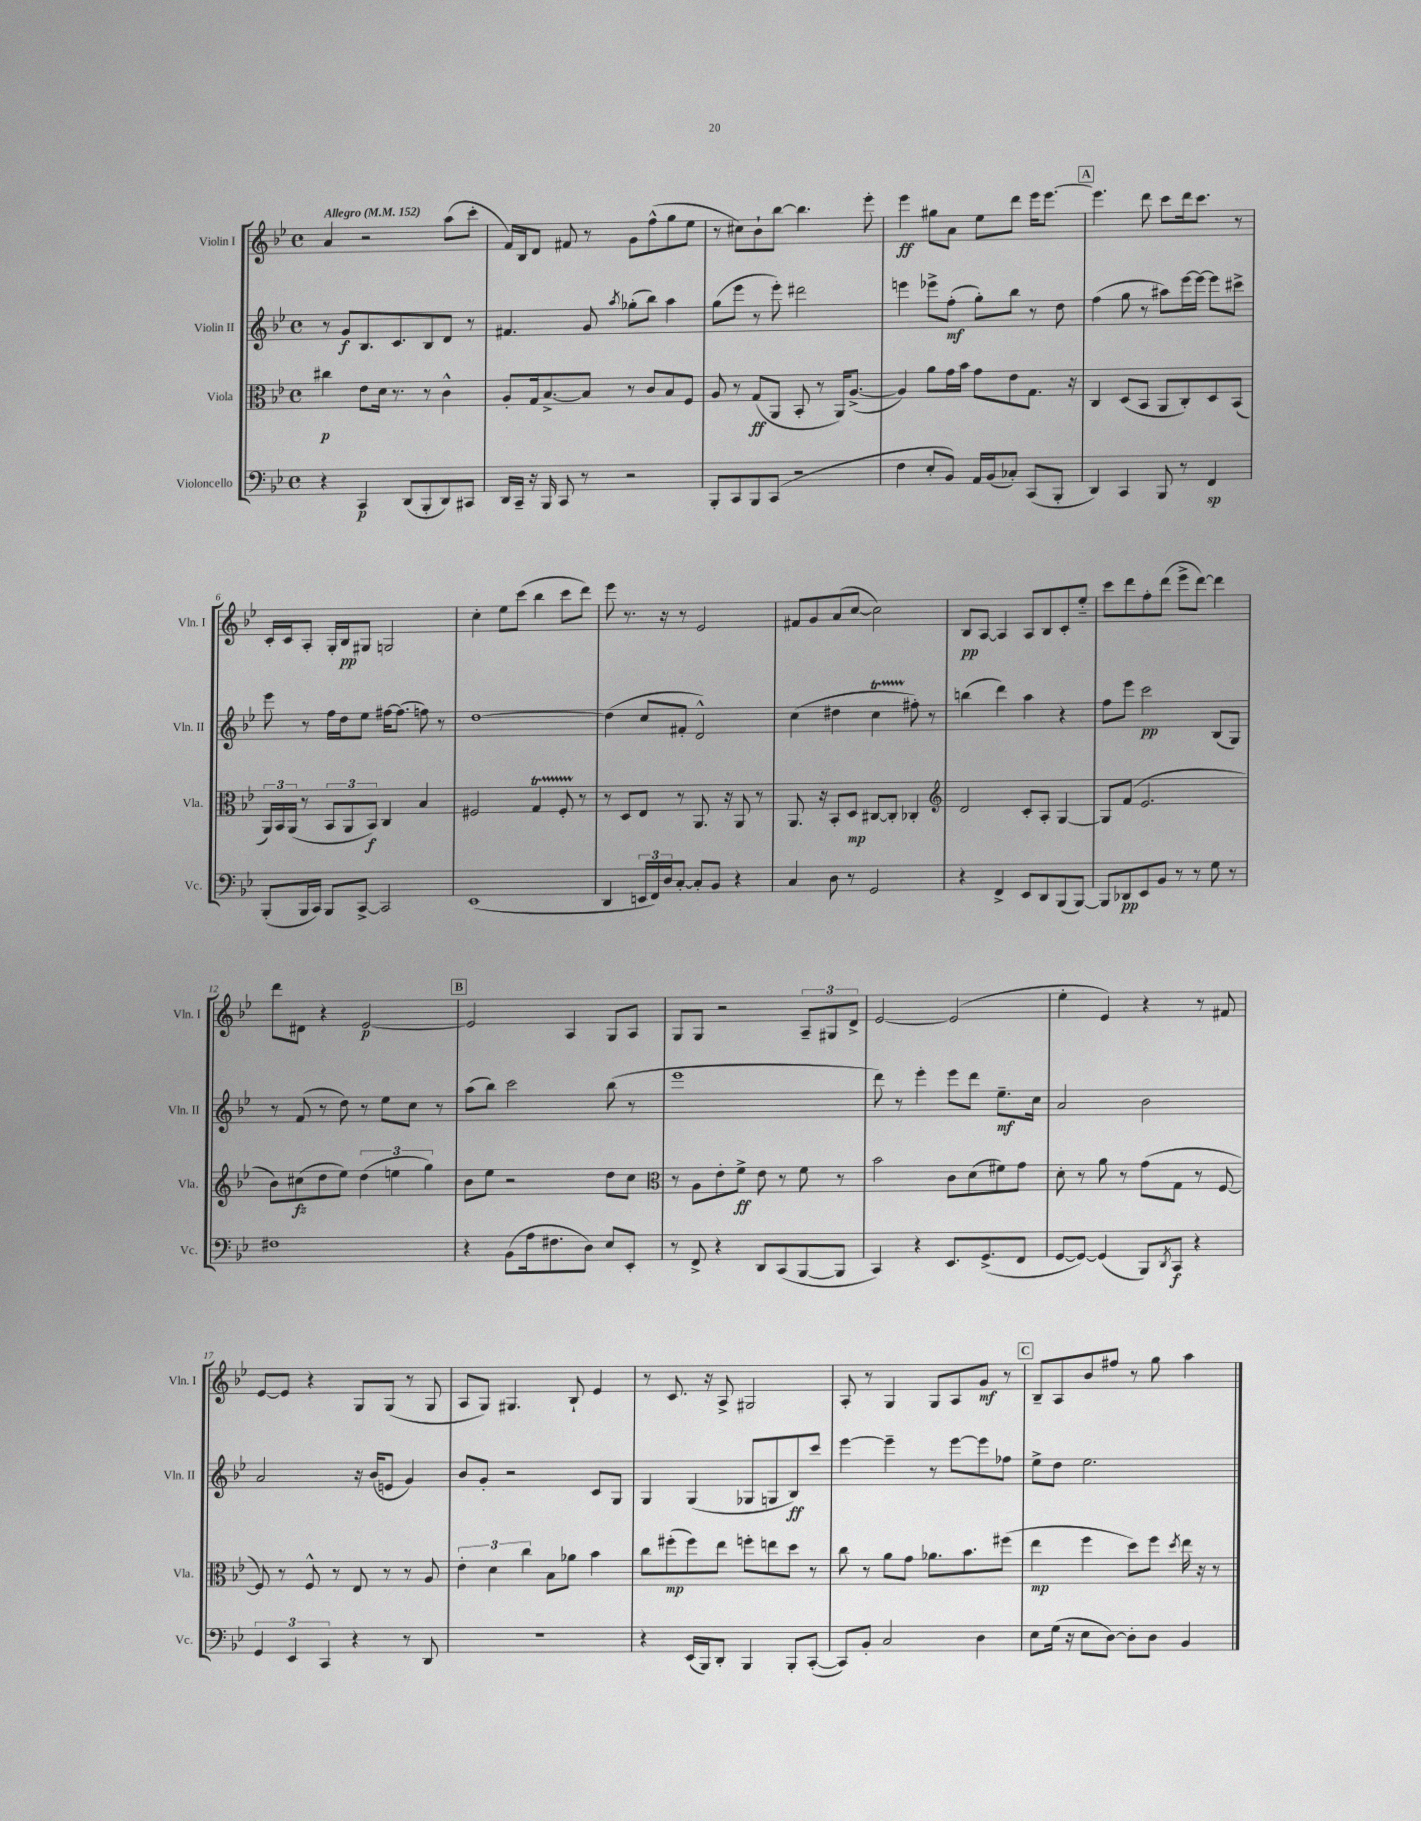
<<
\new StaffGroup <<
\new Staff = "s0" \with { instrumentName = "Violin I" shortInstrumentName = "Vln. I" } {
    \clef treble \key bes \major \defaultTimeSignature \time 4/4 \tempo "Allegro" 4 = 152
    a'4 r2 a''8( c'''8-. |
    f'16) bes16 d'8 fis'8 r8 g'8 f''8-^( g''8 ees''8 |
    r8 cis''8) bes'8-! bes''8~ bes''4. ees'''8-. |
    ees'''4\ff gis''8 a'8 ees''8 d'''8 ees'''16 ees'''8.~ |
    \mark \markup { \box "A" } ees'''4. d'''8 c'''8 d'''16 c'''8. r8 |
    c'16-. c'16 a8-. g16-. bes16\pp gis8 g2 |
    c''4-. ees''8 c'''8( bes''4 c'''8 d'''8) |
    ees'''8 r8. r16 r8 ees'2 |
    fis'8 g'8 a'8( c''8~ c''2) |
    bes8\pp a8~ a4 a8 bes8 c'8-. ees''8-_ |
    c'''8 d'''8 f''8-. d'''8( ees'''8-> d'''8~) d'''4 |
    d'''8 dis'8 r4 ees'2~\p |
    \mark \markup { \box "B" } ees'2 a4 g8 a8 |
    g8 g8 r2 \tuplet 3/2 { a8-- gis8 d'8-> } |
    ees'2~ ees'2( |
    ees''4-. ees'4) r4 r8 fis'8 |
    ees'8~ ees'8 r4 g8 g8( r8 g8 |
    a8 g8) gis4. bes8-! ees'4 |
    r8 c'8. r16 a8-> gis2 |
    a8-. r8 g4 g8 a8 g'8\mf r8 |
    \mark \markup { \box "C" } bes8-- a8 bes'8 fis''8 r8 g''8 a''4 \bar "|." |
}
\new Staff = "s1" \with { instrumentName = "Violin II" shortInstrumentName = "Vln. II" } {
    \clef treble \key bes \major \defaultTimeSignature \time 4/4
    r8 g'8\f bes8. c'8. bes8 d'8 r8 |
    fis'4. g'8 \acciaccatura { a''8 } ges''8-.( bes''8) a''4 |
    g''8( ees'''8 r8 ees'''8-.) dis'''2 |
    e'''4 ees'''8-> f''8-.\mf( g''8-.) bes''8 r8 d''8 |
    \mark \markup { \box "A" } f''4( g''8 r8 ais''8) ees'''16~ ees'''16~ ees'''8 cis'''8-> |
    ees'''8 r8 f''16 d''16 ees''8 fis''16~ fis''8.( f''8) r8 |
    d''1~ |
    d''4( c''8 fis'8-. d'2-^) |
    c''4( dis''4 c''4\startTrillSpan fis''8-.\stopTrillSpan) r8 |
    b''4( d'''4) a''4 r4 |
    f''8 ees'''8 c'''2\pp bes8( g8) |
    r8 f'8( r8 d''8) r8 ees''8 c''8 r8 |
    \mark \markup { \box "B" } a''8( bes''8) c'''2 bes''8( r8 |
    ees'''1 |
    d'''8) r8 ees'''4-. ees'''8 d'''8 ees''8.--\mf c''16 |
    a'2 bes'2 |
    a'2 r16 bes'16( e'8 g'4) |
    bes'8 g'8-. r2 c'8 g8 |
    g4 g4( ges8 g8 bes8\ff) c'''8 |
    ees'''4~ ees'''4-- r8 ees'''8~ ees'''8 fes''8 |
    \mark \markup { \box "C" } ees''8-> d''8 ees''2. \bar "|." |
}
\new Staff = "s2" \with { instrumentName = "Viola" shortInstrumentName = "Vla." } {
    \clef alto \key bes \major \defaultTimeSignature \time 4/4
    cis''4\p ees'8 d'16 r8. r8 c'4-^ |
    a8-. g16 bes8.~-> bes8 r8 c'8 bes8 f8 |
    a8 r8 g8\ff( a,8 bes,8-. r8 a,16) a8.~->( |
    a4) a'8 g'16 bes'16 g'8 ees'8 g8. r16 |
    \mark \markup { \box "A" } c4 d8( bes,8 a,8 c8-.) d8 bes,8( |
    \tuplet 3/2 { a,16) bes,16 a,16( } r8 \tuplet 3/2 { bes,8 a,8 bes,8\f) } c4 bes4 |
    fis2 g4\startTrillSpan fis8-. r8\stopTrillSpan |
    r8 d8 ees8 r8 a,8. r16 a,8 r8 |
    a,8. r16 bes,8-. d8\mp cis8~ cis8-. ces4-. |
    \clef treble d'2 c'8-. a8-. g4~ |
    g8 f'8( ees'2. |
    bes'8) cis''8\fz( d''8 ees''8) \tuplet 3/2 { d''4( e''4 g''4) } |
    \mark \markup { \box "B" } bes'8 ees''8 r2 d''8 c''8 |
    \clef alto r8 a8 ees'8-. f'8->\ff ees'8 r8 f'8 r8 |
    bes'2 c'8 d'8( fis'8) g'8 |
    d'8-. r8 a'8 r8 g'8( g8 r8 f8~ |
    f8) r8 f8-^ r8 ees8 r8 r8 a8 |
    \tuplet 3/2 { ees'4-. d'4 c''4 } bes8 aes'8 bes'4 |
    c''8 fis''8-.\mp( fis''8) ees''8 f''8-. e''8 d''8 r8 |
    c''8 r8 a'8 g'8 aes'8. bes'8. fis''8( |
    \mark \markup { \box "C" } ees''4\mp f''4 d''8) f''8 \acciaccatura { d''8 } ees''16 r16 r8 \bar "|." |
}
\new Staff = "s3" \with { instrumentName = "Violoncello" shortInstrumentName = "Vc." } {
    \clef bass \key bes \major \defaultTimeSignature \time 4/4
    r4 c,4\p d,8( bes,,8-. d,8) cis,8 |
    d,16 c,16-- r16 bes,,16 c,8 r8 r2 |
    bes,,8-. c,8 bes,,8 c,8( r2 |
    f4 ees8-. bes,8) a,16 bes,16( ces8-.) c,8( bes,,8-. |
    \mark \markup { \box "A" } d,4) c,4 bes,,8 r8 f,4\sp |
    bes,,8-.( bes,,16 c,16) bes,,8 c,8~-> c,2 |
    ees,1( |
    d,4 \tuplet 3/2 { e,16 f,16) d16 } c8~-. c8-. bes,8 r4 |
    c4 d8 r8 g,2 |
    r4 f,4-> ees,8 d,8 bes,,8( bes,,8~) |
    bes,,8 des,8\pp ees,8 bes,8 r8 r8 g8 r8 |
    fis1 |
    \mark \markup { \box "B" } r4 bes,8( a16 fis8. d8) ees8 ees,8-. |
    r8 f,8-> r4 d,8 c,8( bes,,8~ bes,,8 |
    c,4) r4 ees,8. g,8.->( f,8 |
    g,8~ g,8~) g,4( bes,,8) \acciaccatura { d,8 } c,8\f r4 |
    \tuplet 3/2 { g,4 ees,4 c,4 } r4 r8 d,8 |
    R1 |
    r4 ees,16( bes,,16) d,8-. bes,,4 bes,,8-. c,8~-.( |
    c,8) bes,8-. c2 d4 |
    \mark \markup { \box "C" } ees8 g16( r16 ees8 d8~) d8-. d8 bes,4 \bar "|." |
}
>>
>>
